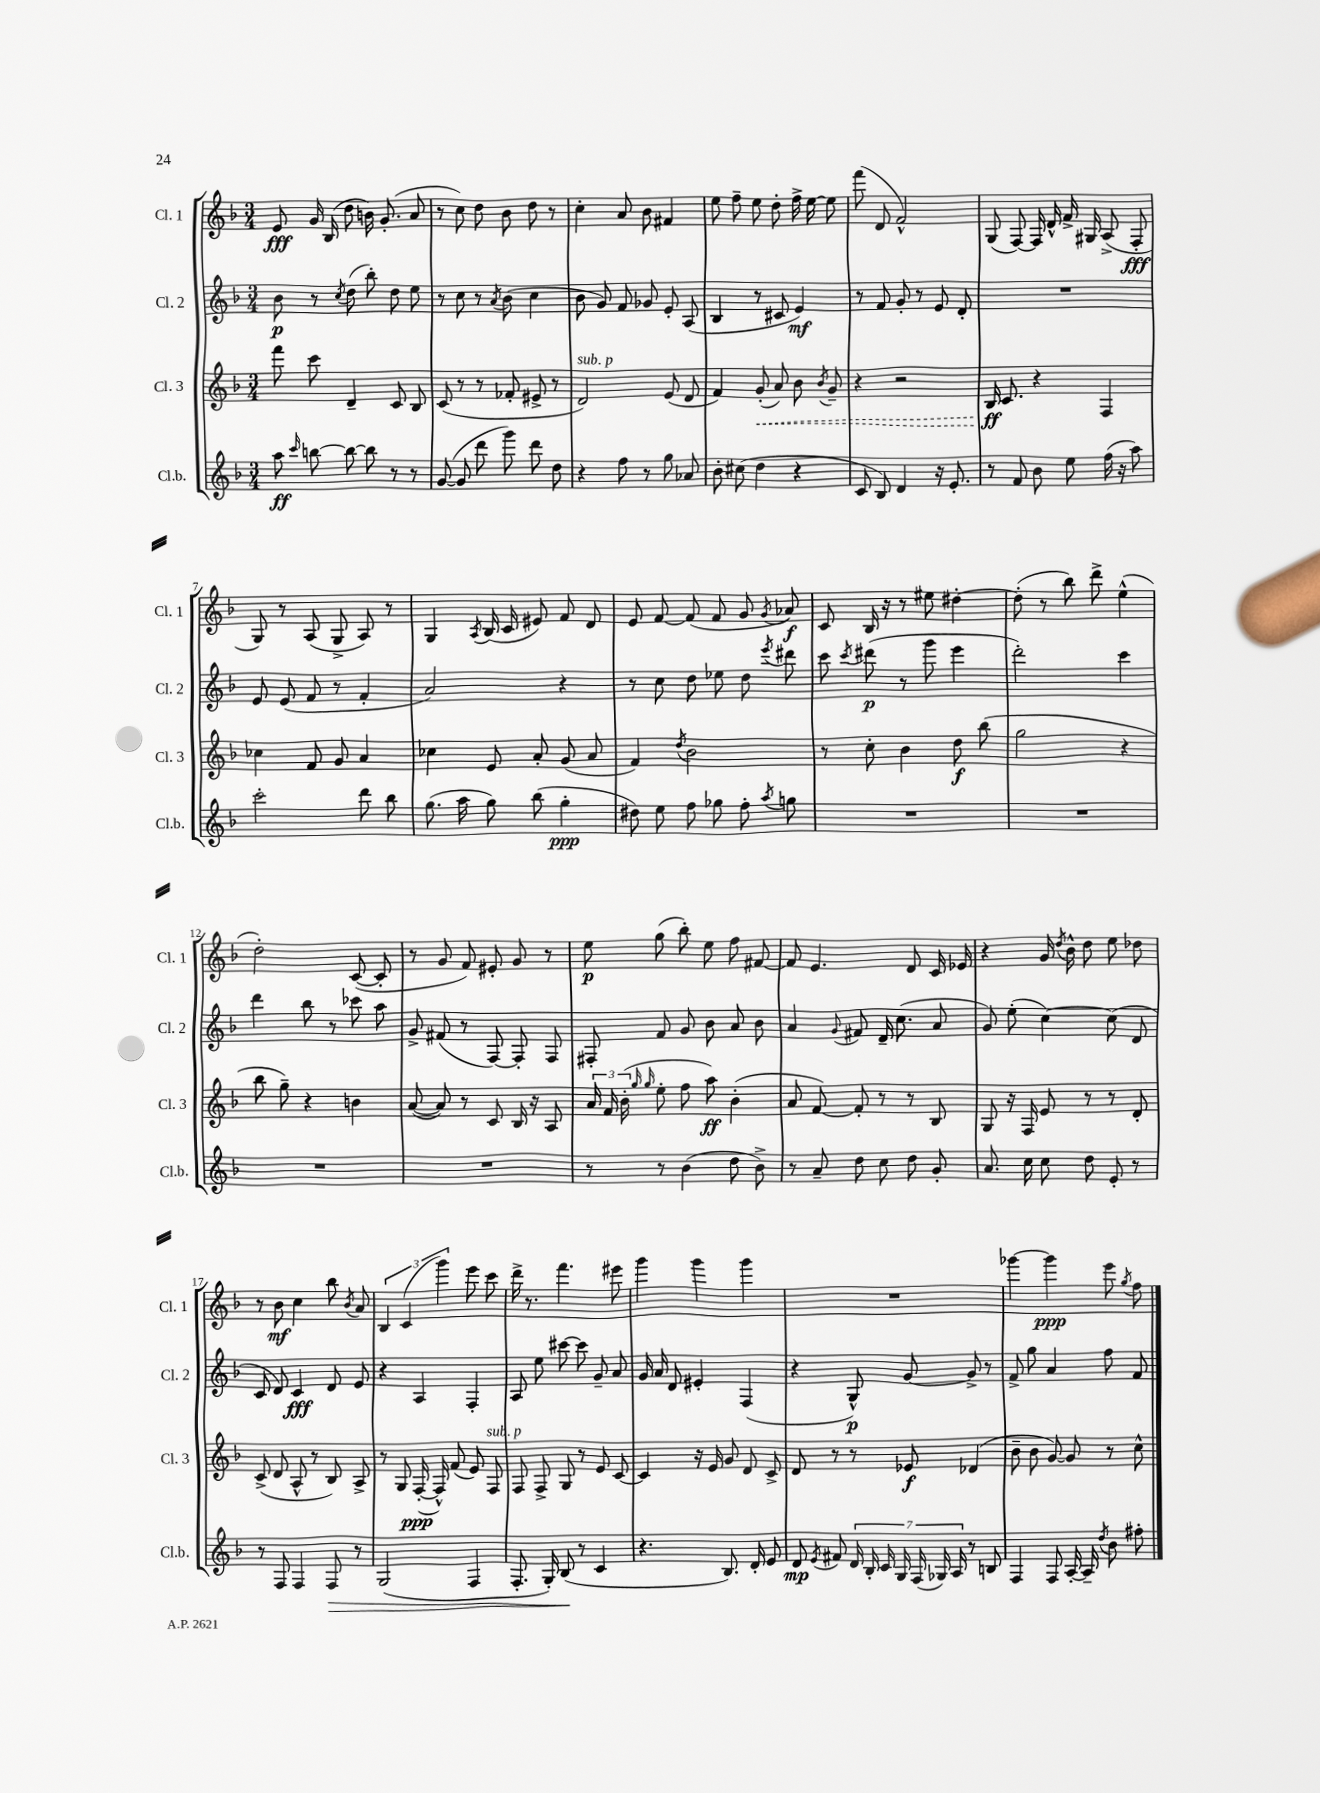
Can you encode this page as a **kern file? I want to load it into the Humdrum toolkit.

**kern	**kern	**kern	**kern
*staff4	*staff3	*staff2	*staff1
*clefG2	*clefG2	*clefG2	*clefG2
*k[b-]	*k[b-]	*k[b-]	*k[b-]
*M3/4	*M3/4	*M3/4	*M3/4
8aa	8fff	8b-	8e
16qqccc	.	.	.
[8bb	8ccc	8r	16g
.	.	.	(16B-
.	.	8qcc	.
8bb_	4d~	(8dd	8dd
8bb]	.	8bb-')	16b)
.	.	.	(8.g'
8r	8c	8dd	.
8r	8B-	8ee	8a
=	=	=	=
([8g	(8c	8r	8r
8g]	8r	8cc	8cc)
8ddd	8r	8r	8dd
.	.	8qa	.
8ggg)	8f-'	(8b-	8b-
8ddd	8e#^	4cc	8dd
8dd	8r	.	8r
=	=	=	=
4r	2d)	8b-	4cc'
.	.	8g)	.
8ff	.	8f	8a
8r	.	8g-	8b-
8gg	(8e	8e'	4f#
8a-	8d	(8A	.
=	=	=	=
8b-'	4f)	4B-	8ee
(8cc#	.	.	8ff~
4dd	(8g'	8r	8ee
.	8a)	8c#	8dd'
4r	8b-	4e)	16ff^
.	.	.	[16ee
.	8qb-	.	.
.	8g~	.	8ee]
=	=	=	=
8c	4r	8r	(8fff
8B-)	.	8f	8d
4d	2r	8g'	2f^^)
.	.	8r	.
16r	.	8e	.
8.e'	.	.	.
.	.	8d'	.
=	=	=	=
8r	16B-	2.r	(8G
.	8.c	.	.
8f	.	.	[8F)
8b-	4r	.	16F]
.	.	.	16d^^
8ee	.	.	16f^
.	.	.	16G#
(16ff	4F	.	(8A^
16r	.	.	.
8aa)	.	.	8F'
=	=	=	=
2ccc'	4cc-	8e	8G)
.	.	(8e	8r
.	8f	8f	(8A
.	8g	8r	8G^
8ddd	4a	4f'	8A)
8bb-	.	.	8r
=	=	=	=
(8.gg	4cc-	2a)	4G
16aa	.	.	.
.	.	.	8qA
8gg)	8e	.	(16B-
.	.	.	16c
(8bb-	8a'	.	8e#)
4gg'	(8g	4r	8f
.	8a	.	8d
=	=	=	=
8dd#)	4f)	8r	8e
8ee	.	8cc	[8f
.	8qdd	.	.
8ff	2b-	8dd	(8f]
8gg-	.	8ee-	8f
8ff'	.	8dd	8g
8qaa	.	8qeee	8qg
8gg	.	8ddd#	8a-)
=	=	=	=
2.r	8r	8ccc	8c
.	.	8qccc	.
.	8cc'	(8ddd#	16B-
.	.	.	16r
.	4b-	8r	8r
.	.	8ggg	8ee#
.	8dd	4eee	[4dd#'
.	(8bb-	.	.
=	=	=	=
2.r	2gg	2ddd')	(8dd#']
.	.	.	8r
.	.	.	8bb-)
.	.	.	8ddd^
.	4r	4ccc	(4ee^^
=	=	=	=
2.r	8bb-	4ddd	2dd')
.	8gg~)	.	.
.	4r	8bb-	.
.	.	8r	.
.	4b	8ccc-	([8c
.	.	8aa	8c']
=	=	=	=
2.r	([8a	8g^	8r
.	8a])	(8f#	8g
.	8r	8r	8f)
.	8c	[8F)	8e#'
.	16B-	8F']	8g
.	16r	.	.
.	8A	8F	8r
=	=	=	=
8r	24a	8F#'	8ee
.	24f	.	.
.	(24b-'	.	.
.	16qqgg	.	.
.	16qqgg	.	.
8r	8ee'	8f	(8gg
(4b-	8ff	8g	8bb-')
.	8aa)	8b-	8ee
8dd	(4b-'	8a	8ff
8b-^)	.	8b-	[8f#
=	=	=	=
8r	8a	4a	8f#]
8a~	[8f)	.	4.e
.	.	8qqg	.
8dd	8f']	8f#	.
8cc	8r	16d~	.
.	.	(8.cc	.
8dd	8r	.	8d
8g'	8B-	8a	16c
.	.	.	16e-
=	=	=	=
8.a	8G	8g)	4r
.	16r	(8ee'	.
16cc	16F	.	.
8cc	8e	[4cc)	16g
.	.	.	8qdd
.	.	.	16b-^^
8dd	8r	.	8dd
8e'	8r	(8cc]	8ee
8r	8d'	8d	8dd-
=	=	=	=
8r	(8c^	8c	8r
8F	8d	8d)	8b-
4F	8A^^	4c	4cc
.	8r	.	.
8F	8B-)	8d	8bb-
.	.	.	8qb-
8r	8A^	8e	8a
=	=	=	=
(2G	8r	4r	6B-
.	8G	.	.
.	.	.	(6c
.	([16F'	4A	.
.	16F^^])	.	.
.	.	.	6ggg)
.	(8f	.	.
4F	8e)	4F'	8eee
.	8F	.	8ccc
=	=	=	=
8.F'	8F	8A	16ddd^
.	.	.	8.r
.	8F^	8ee	.
16G')	.	.	.
(8B-	8G	[8ccc#	4.fff
8r	8r	8ccc#]	.
4c	8e	8g~	.
.	[8c	8a	8eee#
=	=	=	=
4.r	4c]	16g	4ggg
.	.	16a	.
.	.	8d	.
.	16r	4e#'	4ggg
.	16e	.	.
8.B-)	8g	.	.
.	8d	(4F	4ggg
16d'	.	.	.
8e	8c^	.	.
=	=	=	=
8d	8d	4r	2.r
8qe	.	.	.
8f#	8r	.	.
28d	8r	8G^^)	.
28B-'	.	.	.
28c	.	.	.
28G	.	.	.
.	8e-	[8g	.
(28F	.	.	.
28G-)	.	.	.
28A	.	.	.
8r	(4d-	8g^]	.
8B	.	8r	.
=	=	=	=
4F	8b-~	8f^	[4ggg-
.	8b-	8gg	.
8F	[8g)	4a	4ggg-]
[16A'	8g]	.	.
16A~]	.	.	.
8qdd	.	.	.
8b-	8r	8ff	8eee
.	.	.	8qgg
8ff#'	8cc^^	8f	8ff
==	==	==	==
*-	*-	*-	*-
